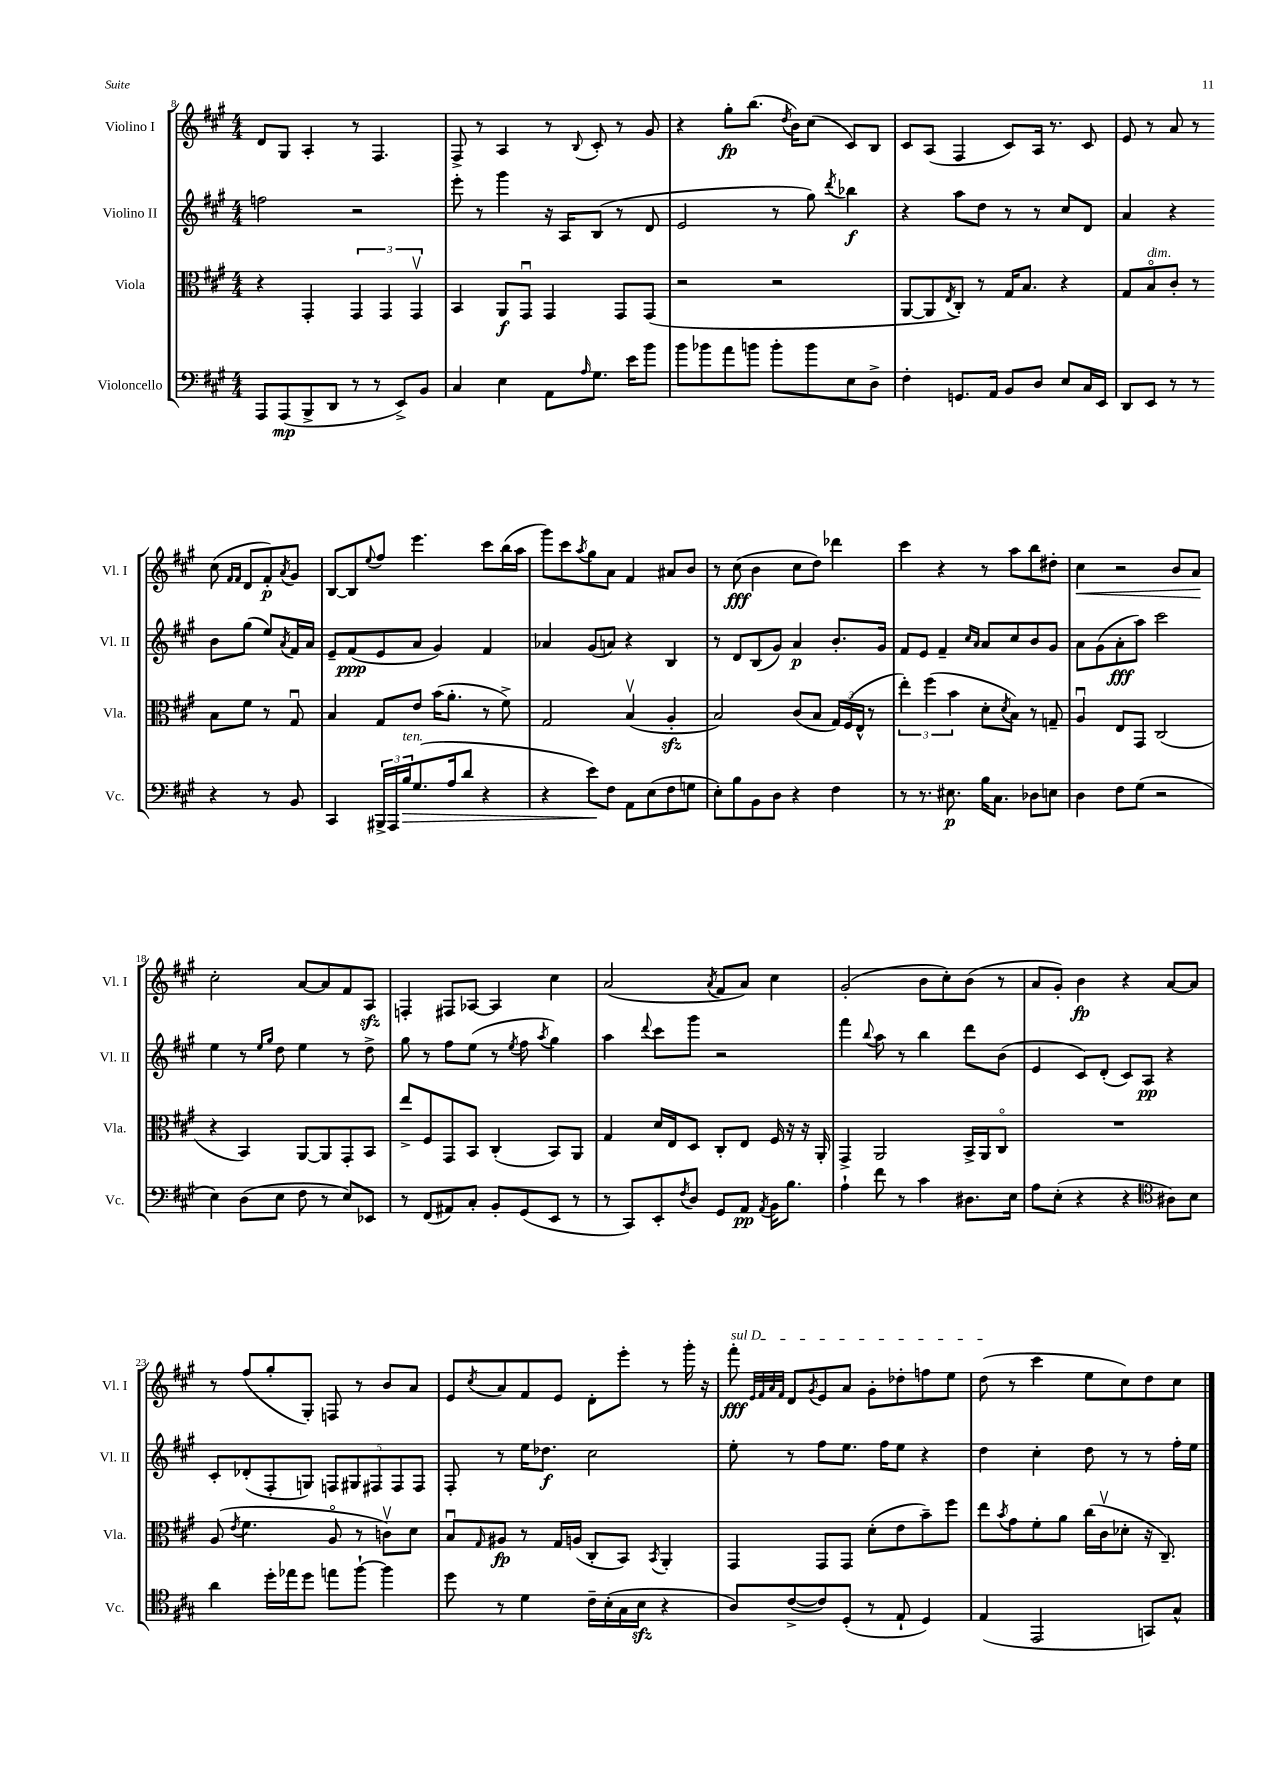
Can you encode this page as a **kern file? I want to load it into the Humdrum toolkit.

**kern	**kern	**kern	**kern
*staff4	*staff3	*staff2	*staff1
*clefF4	*clefC3	*clefG2	*clefG2
*k[f#c#g#]	*k[f#c#g#]	*k[f#c#g#]	*k[f#c#g#]
*M4/4	*M4/4	*M4/4	*M4/4
8AAA	4r	2ff	8d
(8AAA	.	.	8G#
8BBB^	4GG#'	.	4A'
8DD	.	.	.
8r	6GG#	2r	8r
8r	.	.	4.F#
.	6GG#	.	.
8EE^)	.	.	.
.	6GG#v	.	.
8BB	.	.	.
=	=	=	=
4C#	4BB	8eee'	8F#^
.	.	8r	8r
4E	8AA	4ggg#	4A
.	8GG#u	.	.
8AA	4GG#	16r	8r
.	.	16A	.
16qqA	.	.	8qqB
8.G#	.	(8B	8c#'
.	8GG#	8r	8r
16e	.	.	.
8b	(8GG#	8d	8g#
=	=	=	=
8b	2r	2e	4r
8b-	.	.	.
8a	.	.	8gg#'
8b	.	.	(8.bb
8b'	2r	8r	.
.	.	.	8qdd
.	.	.	16b)
8b	.	8gg#)	(8cc#
.	.	8qddd	.
8E	.	4bb-	8c#)
8D^	.	.	8B
=	=	=	=
4F#'	[8AA	4r	8c#
.	8AA]	.	(8A
.	8qE	.	.
8.GG	8C#')	8aa	4F#
.	8r	8dd	.
16AA	.	.	.
8BB	16G#	8r	8c#)
.	8.B	.	.
8D	.	8r	16A
.	.	.	8.r
8E	4r	8cc#	.
16C#	.	8d	8c#
16EE	.	.	.
=	=	=	=
8DD	8G#	4a	8e
8EE	8Bo	.	8r
8r	8c#'	4r	8a
8r	8r	.	8r
4r	8B	8b	(8cc#
.	.	.	16qqf#
.	.	.	16qqf#
.	8f#	(8gg#	8d
8r	8r	8ee)	8f#')
.	.	8qa	8qa
8BB	8G#u	16f#	8g#
.	.	16a	.
=	=	=	=
4CC#	4B	8e~	[8B
.	.	(8f#	8B]
.	.	.	8qqee
24BBB#^	8G#	8e	8ff#
24AAA	.	.	.
24B	.	.	.
(8.G#	8e	8a	4.eee
.	(16b	4g#)	.
16A	8.a'	.	.
8d	.	.	.
4r	8r	4f#	8ccc#
.	8f#^)	.	(16bb
.	.	.	16aa
=	=	=	=
4r	2G#	4a-	8ggg#)
.	.	.	8ccc#
.	.	.	8qaa
8e)	.	(8g#	8gg#
8F#	.	8a)	8a
8AA	(4Bv	4r	4f#
(8E	.	.	.
8F#	4A'	4B	8a#
8G	.	.	8b
=	=	=	=
8E')	2B)	8r	8r
8B	.	8d	(8cc#
8BB	.	(8B	4b
8D	.	8g#)	.
4r	(8c#	4a	8cc#
.	8B	.	8dd)
4F#	24G#)	8.b'	4ddd-
.	(24F#	.	.
.	24E^^	.	.
.	8r	.	.
.	.	16g#	.
=	=	=	=
8r	6ee')	8f#	4ccc#
8.r	.	8e	.
.	(6ff#	.	.
.	.	4f#~	4r
8.E#	.	.	.
.	6b	.	.
.	.	16qqcc#	.
.	.	16qqa	.
16B	8d'	8a	8r
8.C#	.	.	.
.	8qd	.	.
.	8B)	8cc#	8aa
8D-	8r	8b	8bb
8E	8G~	8g#	8dd#'
=	=	=	=
4D	4Au	8a	4cc#
.	.	(8g#	.
8F#	8E	8a'	2r
(8G#	8GG#	8aa)	.
2r	(2C#	2ccc#	.
.	.	.	8b
.	.	.	8a
=	=	=	=
4E)	4r	4ee	2cc#'
(8D	4BB)	8r	.
.	.	16qqee	.
.	.	16qqgg#	.
8E	.	8dd	.
8F#	[8AA	4ee	[8a
8r	8AA]	.	8a]
8E)	8GG#'	8r	8f#
8EE-	8BB	8dd^	8A
=	=	=	=
8r	8ee^	8gg#	4F'
(8FF#	8F#	8r	.
8AA#)	8GG#	8ff#	8F#
8C#'	8BB	(8ee	[8A-
8BB'	(4C#'	8r	4A-]
.	.	8qee	.
(8GG#	.	8ff#	.
.	.	8qaa	.
8EE	8BB)	4gg#)	4cc#
8r	8AA	.	.
=	=	=	=
8r	4G#	4aa	(2a
8CC#)	.	.	.
.	.	8qqddd	.
8EE'	16d	8ccc#	.
.	16E	.	.
8qF#	.	.	.
8D	8D	8ggg#	.
.	.	.	8qa
8GG#	8C#'	2r	8f#
8AA	8E	.	8a)
8qAA	.	.	.
16BB	16F#	.	4cc#
8.B	16r	.	.
.	16r	.	.
.	16AA'	.	.
=	=	=	=
4A`	4GG#^	4fff#	(2g#'
.	.	8qqbb	.
8f#	2AA	8aa	.
8r	.	8r	.
4c#	.	4bb	8b
.	.	.	8cc#')
8.D#	16BB^	8ddd	(8b
.	16AA	.	.
.	8C#o	(8b	8r
16E	.	.	.
=	=	=	=
8A	1r	4e	8a
(8E'	.	.	8g#')
4r	.	8c#)	4b
.	.	(8d'	.
4r	.	8c#)	4r
.	.	8A	.
*clefC4	*	*	*
8A#)	.	4r	[8a
8B	.	.	8a]
=	=	=	=
4a	(8A	8c#'	8r
.	8qe	.	.
.	4.f#	(8d-'	(8ff#
16dd'	.	8F#'	8gg#'
16ee-	.	.	.
8dd	.	8G)	8G#')
8ee	8Ao	10F	8F
.	.	10G#	.
[8ff#`	8r	.	8r
.	.	10F#	.
4ff#]	8cv)	.	8b
.	.	10F#	.
.	8d	.	8a
.	.	10F#	.
=	=	=	=
8dd	8Bu	8F#'	8e
.	16qqG#	.	8qcc#
8r	8A#	8r	8a
4d	8r	16ee	8f#
.	.	8.dd-	.
.	16G#	.	8e
.	(16A	.	.
16c#~	8C#'	2cc#	8d'
(16B'	.	.	.
16G#	8BB)	.	8eee'
16B	.	.	.
.	8qBB	.	.
4r	4AA'	.	8r
.	.	.	16ggg#'
.	.	.	16r
=	=	=	=
8A)	4GG#	8ee'	8fff#'
.	.	.	32qqe
.	.	.	32qqf#
.	.	.	32qqa
.	.	.	32qqf#
([8c#^	.	8r	8d
.	.	.	8qg#
8c#])	8GG#	8ff#	8e
(8D'	8GG#	8.ee	8a
8r	(8d'	.	8g#'
.	.	16ff#	.
8E`	8e	8ee	8dd-'
4D)	8b~)	4r	8ff
.	8ff#	.	8ee
=	=	=	=
(4E	8ee	4dd	(8dd
.	8qb	.	.
.	8g#	.	8r
2EE	8f#'	4cc#'	4ccc#
.	8a	.	.
.	(16cc#	8dd	8ee
.	16c#v	.	.
.	8d-'	8r	8cc#)
8GG)	16r	8r	8dd
.	8.C#~)	.	.
8G#^^	.	16ff#'	8cc#
.	.	16ee	.
==	==	==	==
*-	*-	*-	*-
